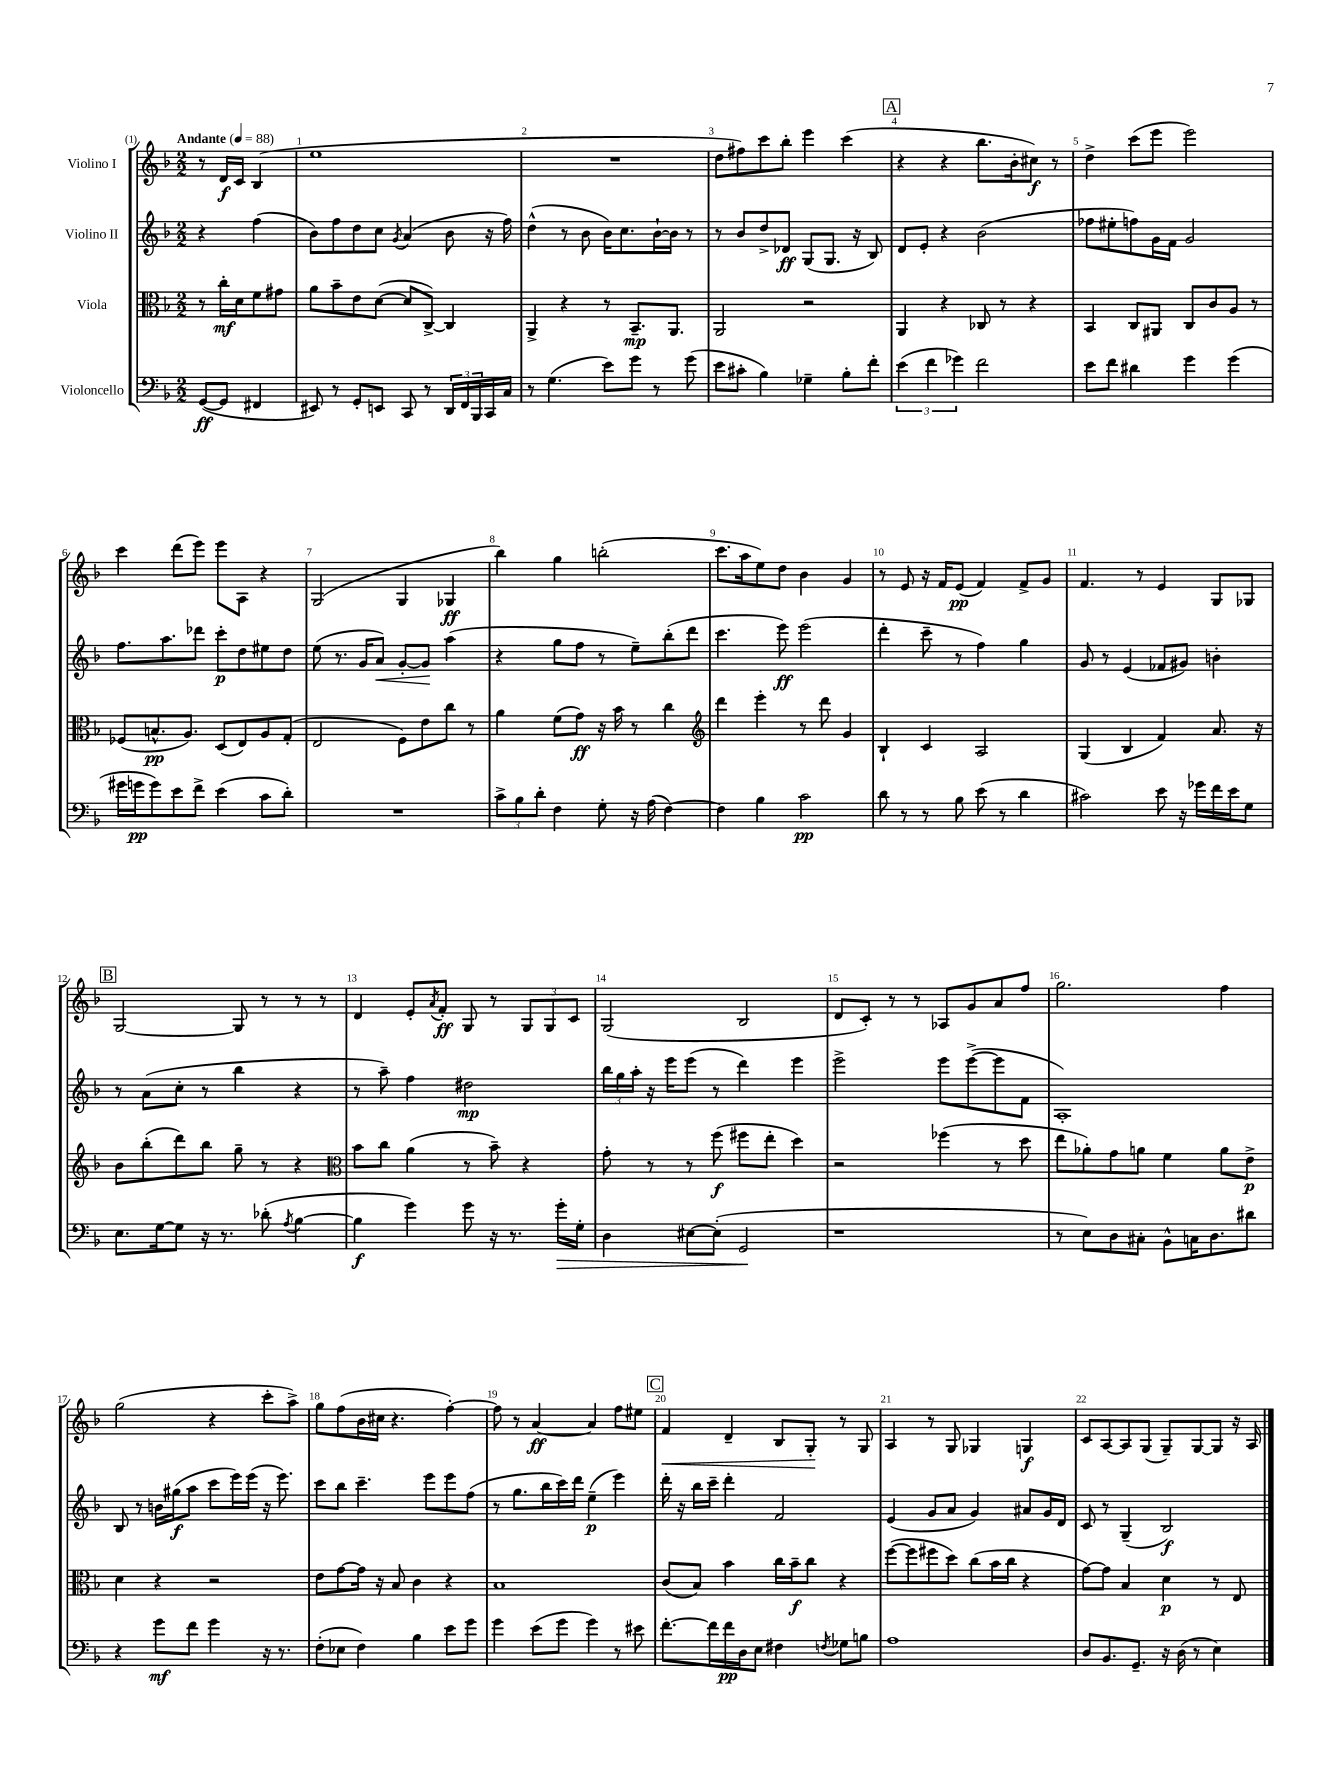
<<
\new StaffGroup <<
\new Staff = "s0" \with { instrumentName = "Violino I" } {
    \clef treble \key f \major \numericTimeSignature \time 2/2 \partial 2 \tempo "Andante" 4 = 88
    r8 d'16\f c'16 bes4( |
    e''1 |
    R1 |
    d''8 fis''8) c'''8 bes''8-. e'''4 c'''4( |
    \mark \markup { \box "A" } r4 r4 bes''8. bes'16-. cis''8\f) r8 |
    d''4-> c'''8( e'''8 e'''2) |
    c'''4 d'''8( e'''8) e'''8 a8 r4 |
    g2( g4 ges4\ff |
    bes''4) g''4 b''2-.( |
    c'''8. a''16 e''8) d''8 bes'4 g'4 |
    r8 e'8 r16 f'16 e'8\pp( f'4) f'8-> g'8 |
    f'4. r8 e'4 g8 ges8 |
    \mark \markup { \box "B" } g2~ g8 r8 r8 r8 |
    d'4 e'8-. \acciaccatura { a'8 } f'8-.\ff g8 r8 \tuplet 3/2 { g8 g8 c'8 } |
    g2( bes2 |
    d'8 c'8-.) r8 r8 aes8 g'8 a'8 f''8 |
    g''2. f''4 |
    g''2( r4 c'''8-. a''8->) |
    g''8 f''8( bes'16 cis''16 r4. f''4~-.) |
    f''8 r8 a'4~\ff a'4 f''8 eis''8 |
    \mark \markup { \box "C" } f'4\< d'4-- bes8 g8-.\! r8 g8 |
    a4 r8 g8 ges4 g4\f |
    c'8 a8~ a8 g8( g8--) g8~ g8 r16 a16 \bar "|." |
}
\new Staff = "s1" \with { instrumentName = "Violino II" } {
    \clef treble \key f \major \numericTimeSignature \time 2/2 \partial 2
    r4 f''4( |
    bes'8) f''8 d''8 c''8 \acciaccatura { g'8 } a'4( bes'8 r16 f''16) |
    d''4-^( r8 bes'8 bes'16) c''8. bes'16~-! bes'16 r8 |
    r8 bes'8 d''8-> des'8\ff g8( g8. r16 bes8) |
    \mark \markup { \box "A" } d'8 e'8-. r4 bes'2( |
    fes''8 eis''8-. f''8) g'16 f'16 g'2 |
    f''8. a''8. des'''8 c'''8-.\p d''8 eis''8 d''8 |
    e''8( r8. g'16 a'8\<) g'8~-. g'8\! a''4( |
    r4 g''8 f''8 r8 e''8--) bes''8-.( d'''8 |
    c'''4. e'''8\ff) e'''2( |
    d'''4-. c'''8-- r8 f''4) g''4 |
    g'8 r8 e'4( fes'8 gis'8) b'4-. |
    \mark \markup { \box "B" } r8 a'8( c''8-. r8 bes''4 r4 |
    r8 a''8--) f''4 dis''2\mp |
    \tuplet 3/2 { bes''16 g''16 a''16-. } r16 e'''16 e'''8( r8 d'''4) e'''4 |
    e'''2-> e'''8 e'''8~->( e'''8 f'8 |
    a1-.) |
    bes8 r8 b'16 gis''16\f( a''8 c'''8 e'''16) e'''16( r16 e'''8.) |
    c'''8 bes''8 c'''4.-- e'''8 e'''8 f''8( |
    r8 g''8. bes''16 c'''16) d'''16 e''4--\p( e'''4) |
    \mark \markup { \box "C" } d'''16-. r16 bes''16 c'''16-- d'''4-. f'2 |
    e'4( g'8 a'8 g'4) ais'8 g'16 d'16 |
    c'8 r8 g4--( bes2\f) \bar "|." |
}
\new Staff = "s2" \with { instrumentName = "Viola" } {
    \clef alto \key f \major \numericTimeSignature \time 2/2 \partial 2
    r8 c''16-.\mf d'16 f'8 gis'8 |
    a'8 bes'8-- e'8 d'8~( d'8 c8~->) c4 |
    a,4-> r4 r8 bes,8.--\mp a,8. |
    a,2 r2 |
    \mark \markup { \box "A" } a,4 r4 ces8 r8 r4 |
    bes,4 c8 ais,8 c8 c'8 a8 r8 |
    fes8( b8.-^\pp a8.) d8( e8) a8 g8-.( |
    e2 f8) e'8 c''8 r8 |
    a'4 f'8( g'8\ff) r16 bes'16 r8 c''4 |
    \clef treble d'''4 e'''4-. r8 d'''8 g'4 |
    bes4-! c'4 a2 |
    g4( bes4 f'4) a'8. r16 |
    \mark \markup { \box "B" } bes'8 bes''8-.( d'''8) bes''8 g''8-- r8 r4 |
    \clef alto bes'8 c''8 a'4( r8 bes'8--) r4 |
    g'8-. r8 r8 f''8\f( fis''8 e''8-. d''4) |
    r2 fes''4( r8 d''8 |
    e''8 aes'8-.) g'8 a'8 f'4 a'8 e'8->\p |
    d'4 r4 r2 |
    e'8 g'8~ g'16 r16 bes8 c'4 r4 |
    bes1 |
    \mark \markup { \box "C" } c'8( bes8) bes'4 c''16 bes'16--\f c''8 r4 |
    f''8~( f''8 fis''8 d''8) c''8( bes'16 c''16 r4 |
    g'8~) g'8 bes4 d'4\p r8 e8 \bar "|." |
}
\new Staff = "s3" \with { instrumentName = "Violoncello" } {
    \clef bass \key f \major \numericTimeSignature \time 2/2 \partial 2
    g,8~\ff( g,8 fis,4 |
    eis,8) r8 g,8-. e,8 c,8 r8 \tuplet 3/2 { d,16 f,16 bes,,16 } c,16 c16 |
    r8 g4.( e'8) g'8 r8 g'8( |
    e'8 cis'8-. bes4) ges4-- bes8-. f'8-. |
    \mark \markup { \box "A" } \tuplet 3/2 { e'4( f'4 ges'4) } f'2 |
    e'8 f'8 dis'4 g'4 g'4( |
    gis'16 g'16\pp g'8) e'8 f'8-> e'4( c'8 d'8-.) |
    R1 |
    \tuplet 3/2 { c'8-> bes8 d'8-. } f4 g8-. r16 a16( f4~) |
    f4 bes4 c'2\pp |
    d'8 r8 r8 bes8 e'8( r8 d'4 |
    cis'2) e'8 r16 ges'16 f'16 e'16 g8 |
    \mark \markup { \box "B" } e8. g16~ g8 r16 r8. des'8-.( \acciaccatura { a8 } bes4~ |
    bes4\f g'4) g'8 r16 r8. g'16-.\> g16-. |
    d4 eis8~ eis8-.( g,2\! |
    r1 |
    r8 e8) d8 cis8-. bes,8-^ c16 d8. dis'8 |
    r4 g'8\mf f'8 g'4 r16 r8. |
    f8-.( ees8 f4) bes4 e'8 g'8 |
    g'4 e'8( g'8 g'4) r8 eis'8 |
    \mark \markup { \box "C" } f'8.~-. f'16 f'16\pp d16 e8 fis4 \acciaccatura { f8 } ges8 b8 |
    a1 |
    d8 bes,8. g,8.-- r16 d16( r8 e4) \bar "|." |
}
>>
>>
\layout { \context { \Score \override BarNumber.break-visibility = ##(#f #t #t) barNumberVisibility = #all-bar-numbers-visible } }
